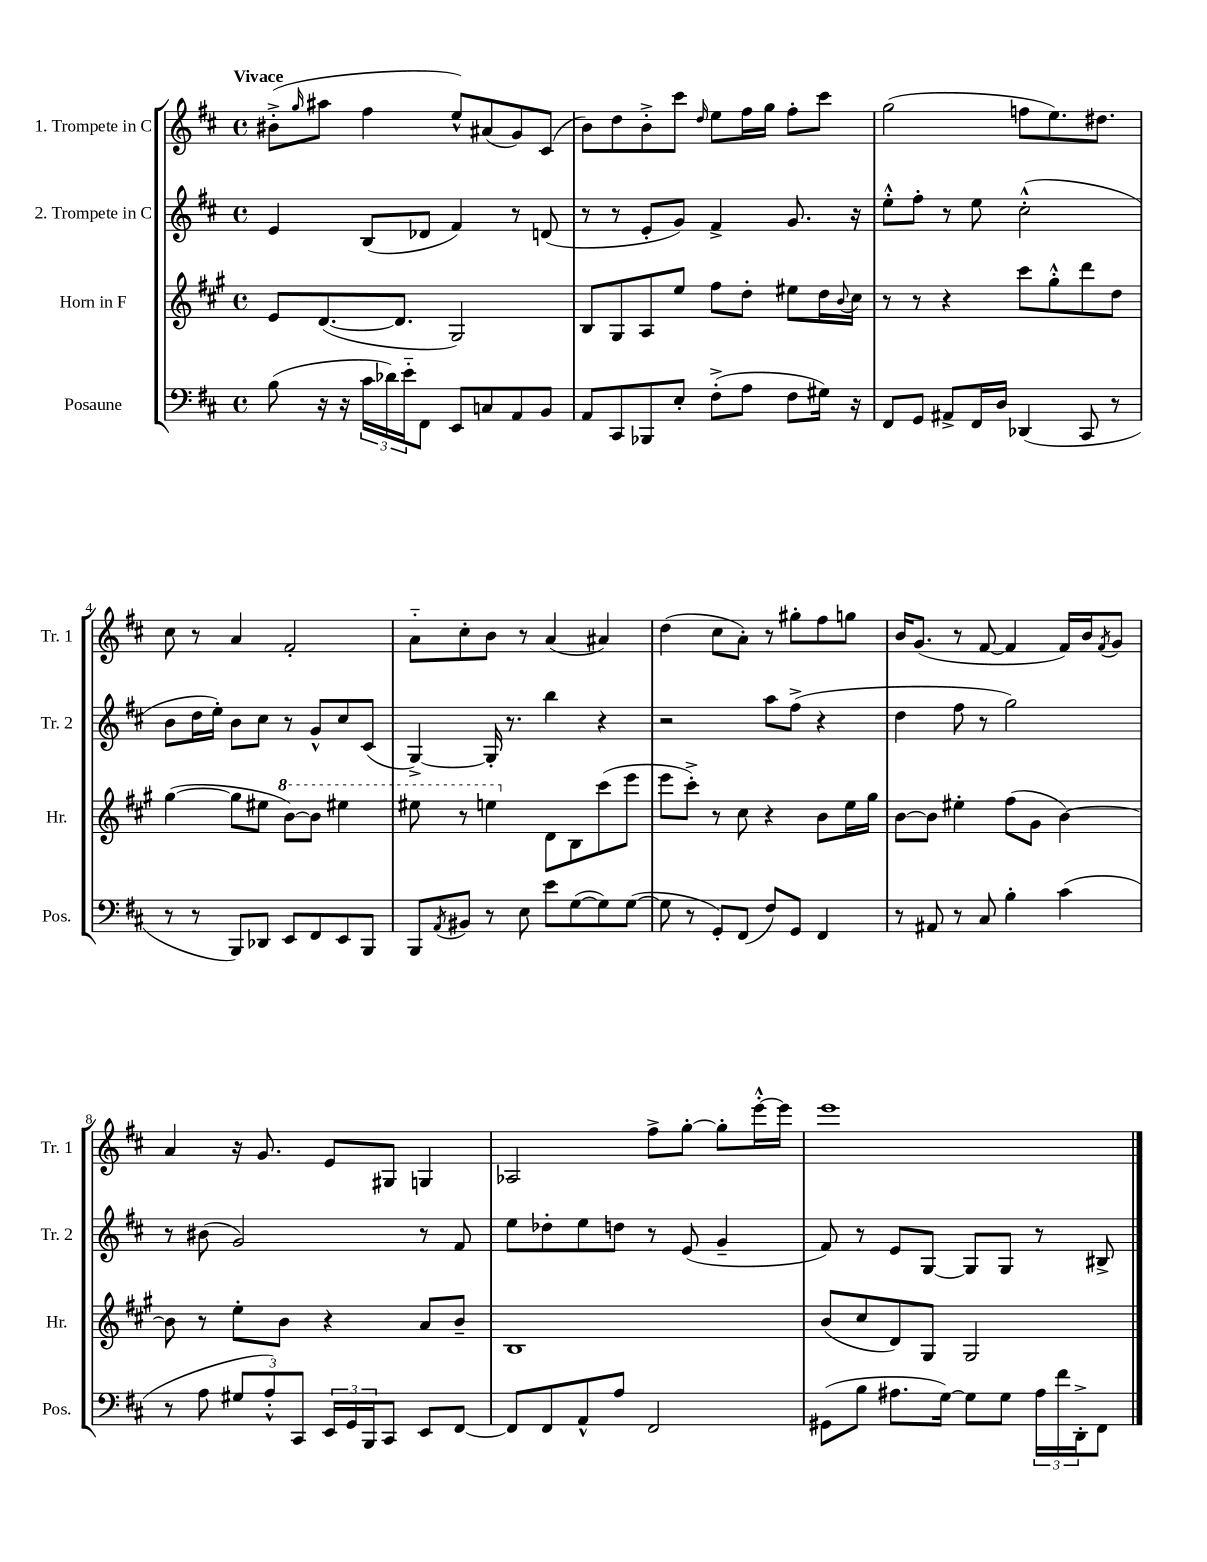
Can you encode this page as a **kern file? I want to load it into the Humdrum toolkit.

**kern	**kern	**kern	**kern
*staff4	*staff3	*staff2	*staff1
*clefF4	*clefG2	*clefG2	*clefG2
*k[f#c#]	*k[f#c#g#]	*k[f#c#]	*k[f#c#]
*M4/4	*M4/4	*M4/4	*M4/4
*met(c)	*met(c)	*met(c)	*met(c)
(8B\	8e/L	4e/	(8b#'^\L
.	.	.	16qqgg/
16r	([8.d/	.	8aa#\J
16r	.	.	.
24c#\LL	.	(8B/L	4ff#\
24d-\)	.	.	.
.	8.d/]J	.	.
24e'~\J	.	.	.
8FF#\J	.	8d-/J	.
8EE/L	2G#/)	4f#/)	8ee^^/L)
8C/	.	.	(8a#/
8AA/	.	8r	8g/)
8BB/J	.	(8d/	(8c#/J
=	=	=	=
8AA/L	8B/L	8r	8b\L)
8CC#/	8G#/	8r	8dd\
8BBB-/	8A/	8e'/L	8b'^\
8E'/J	8ee/J	8g/J)	8ccc#\J
.	.	.	16qqdd/
(8F#'^\L	8ff#\L	4f#^/	8ee\L
8A\J	8dd'\J	.	16ff#\L
.	.	.	16gg\JJ
8F#\L	8ee#\L	8.g/	8ff#'\L
16G#\Jk)	16dd\L	.	8ccc#\J
.	8qqb/	.	.
16r	16cc#\JJ	16r	.
=	=	=	=
8FF#/L	8r	8ee'^^\L	(2gg\
8GG/J	8r	8ff#'\J	.
8AA#^/L	4r	8r	.
16FF#/L	.	8ee\	.
16D/JJ	.	.	.
(4DD-/	8ccc#\L	(2cc#'^^\	8ff\L
.	8gg#'^^\	.	8.ee\)
8CC#/	8ddd\	.	.
.	.	.	8.dd#\J
8r	8dd\J	.	.
=	=	=	=
8r	([4gg#\	8b\L	8cc#\
8r	.	16dd\L	8r
.	.	16ee'\JJ)	.
8BBB/L)	8gg#\]L	8b\L	4a/
8DD-/J	8ee#\J	8cc#\J	.
8EE/L	[8bb\L)	8r	2f#'/
8FF#/	8bb\]J	8g^^/L	.
8EE/	4eee#\	8cc#/	.
8BBB/J	.	(8c#/J	.
=	=	=	=
8BBB/L	8eee#\	[4G^/)	8a'~\L
8qAA/	.	.	.
8BB#/J	8r	.	8cc#'\
8r	4eee\	16G'/]	8b\J
.	.	8.r	.
8E\	.	.	8r
8e\L	8d\L	4bb\	(4a/
([8G\	8B\	.	.
8G\])	(8ccc#\	4r	4a#/)
([8G\J	8eee\J	.	.
=	=	=	=
8G\]	8eee\L	2r	(4dd\
8r	8ccc#'^\J)	.	.
8GG'/L)	8r	.	8cc#\L
(8FF#/J	8cc#\	.	8a'\J)
8F#/L)	4r	8aa\L	8r
8GG/J	.	(8ff#^\J	8gg#'\L
4FF#/	8b\L	4r	8ff#\
.	16ee\L	.	8gg\J
.	16gg#\JJ	.	.
=	=	=	=
8r	[8b\L	4dd\	16b/LK
.	.	.	(8.g/J
8AA#/	8b\]J	.	.
8r	4ee#'\	8ff#\	8r
8C#/	.	8r	[8f#/
4B'\	(8ff#\L	2gg\)	4f#/]
.	8g#\J	.	.
(4c#\	[4b\)	.	16f#/LL)
.	.	.	16b/J
.	.	.	8qf#/
.	.	.	8g/J
=	=	=	=
8r	8b\]	8r	4a/
8A\	8r	(8b#\	.
12G#/L	8ee'\L	2g/)	16r
.	.	.	8.g/
12A'^^/)	.	.	.
.	8b\J	.	.
12CC#/J	.	.	.
24EE/LL	4r	.	8e/L
24GG/	.	.	.
24BBB/J	.	.	.
8CC#/J	.	.	8G#/J
8EE/L	8a/L	8r	4G/
[8FF#/J	8b~/J	8f#/	.
=	=	=	=
8FF#/]L	1B	8ee\L	2A-/
8FF#/	.	8dd-'\	.
8AA^^/	.	8ee\	.
8A/J	.	8dd\J	.
2FF#/	.	8r	8ff#^\L
.	.	(8e/	[8gg'\J
.	.	4g~/	8gg'\]L
.	.	.	[16eee'^^\L
.	.	.	16eee\]JJ
=	=	=	=
(8GG#\L	(8b/L	8f#/)	1eee
8B\J	8cc#/	8r	.
8.A#\L	8d/)	8e/L	.
.	8G#/J	[8G/J	.
[16G\Jk)	.	.	.
8G\]L	2G#/	8G/]L	.
8G\J	.	8G/J	.
24A#\LL	.	8r	.
24f#\	.	.	.
24DD'^\J	.	.	.
8FF#\J	.	8B#^/	.
==	==	==	==
*-	*-	*-	*-
